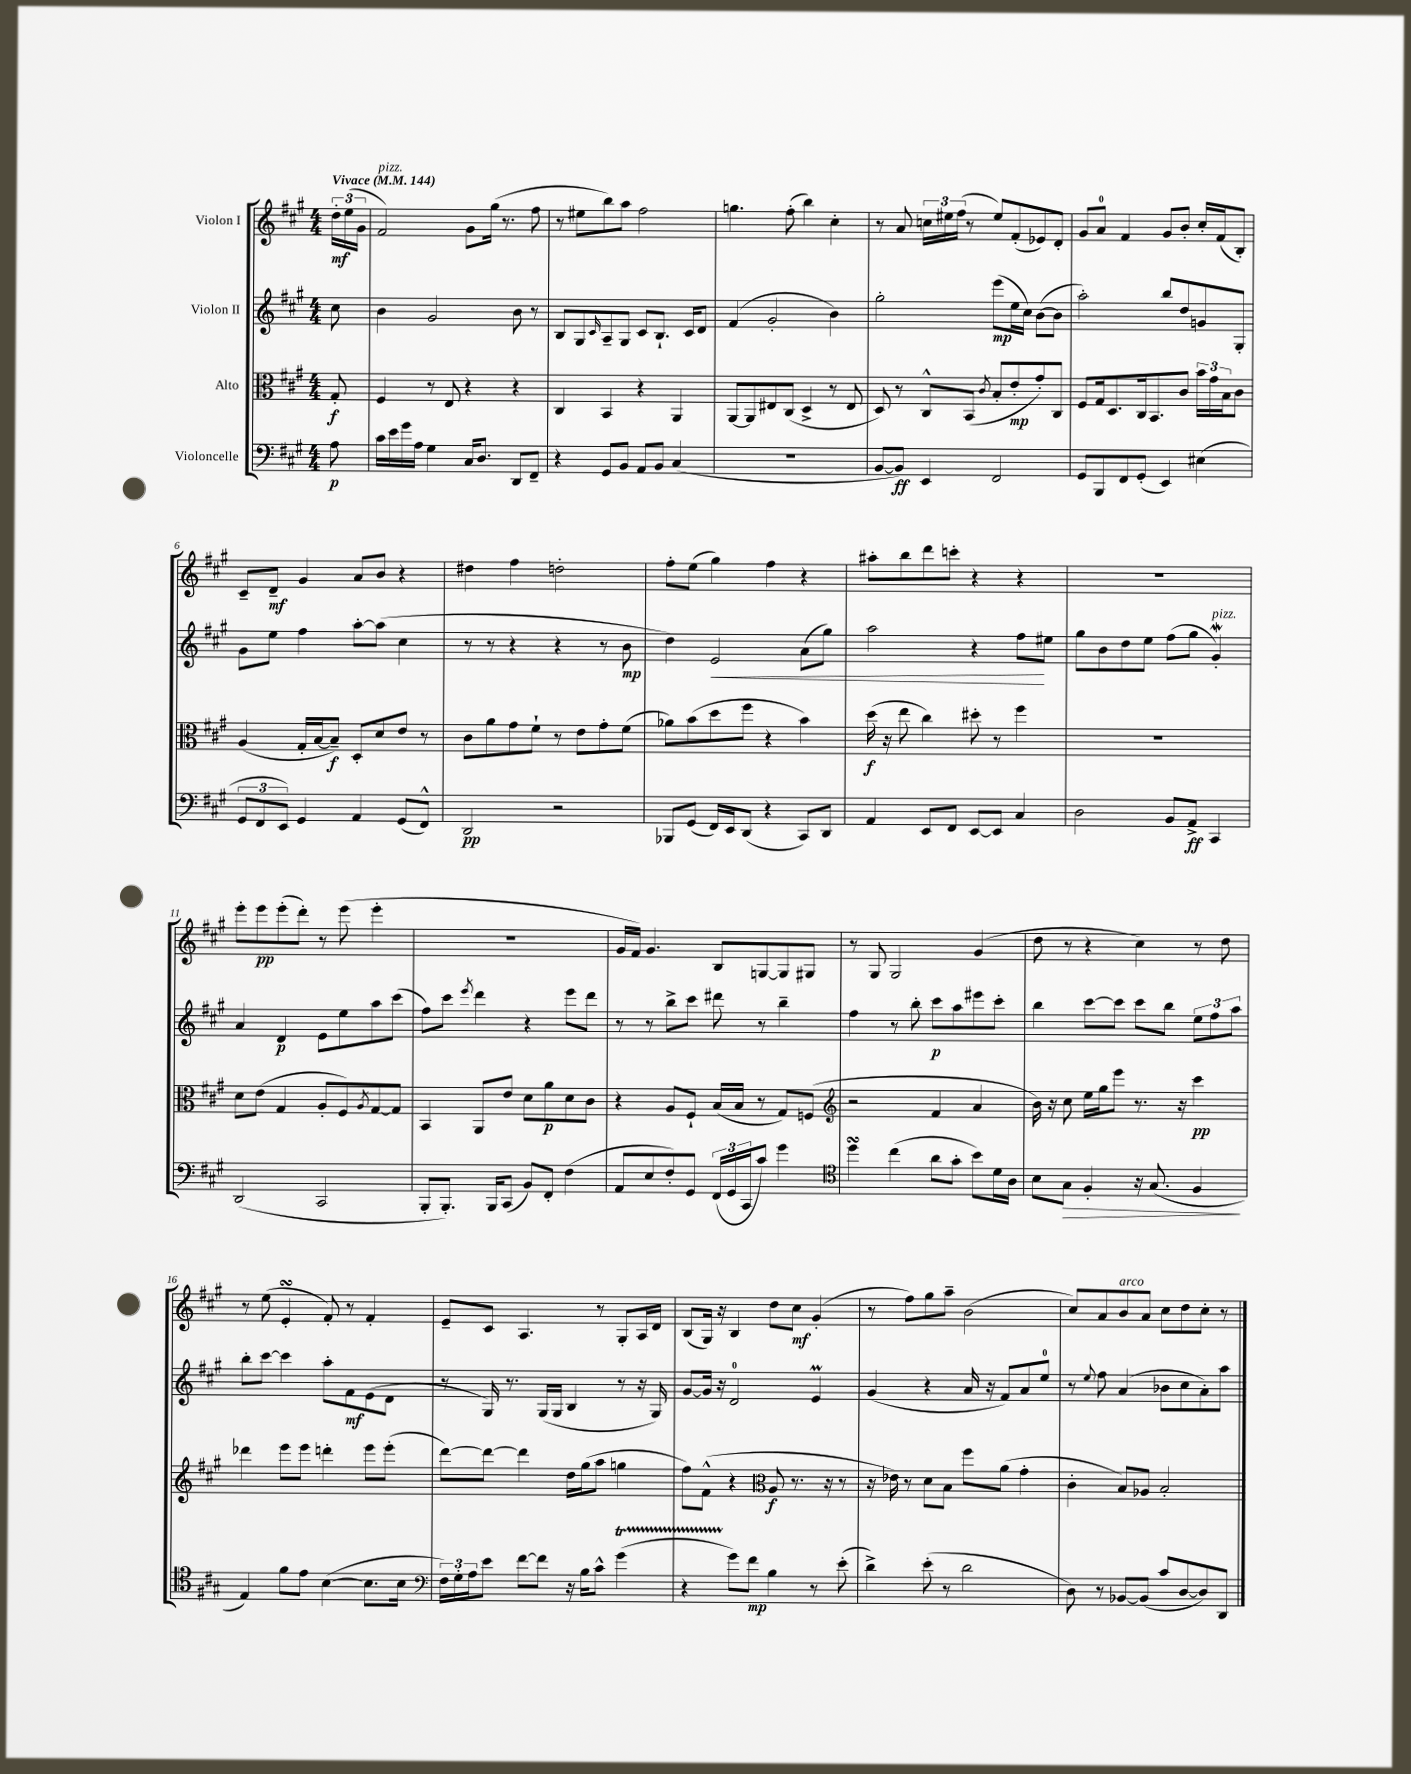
<<
\new StaffGroup <<
\new Staff = "s0" \with { instrumentName = "Violon I" } {
    \clef treble \key a \major \numericTimeSignature \time 4/4 \partial 8 \tempo "Vivace" 4 = 144
    \tuplet 3/2 { d''16-.\mf e''16( gis'16 } |
    fis'2^\markup { \italic "pizz." }) gis'8 gis''16( r8. fis''8 |
    r8 eis''8 b''8) a''8 fis''2 |
    g''4. fis''8-.( b''4) cis''4-. |
    r8 a'8 \tuplet 3/2 { c''16 eis''16 fis''16( } r8 eis''8) fis'8-.( ees'8) d'8-. |
    gis'8 a'8-0 fis'4 gis'8 b'8-. cis''16-. fis'16( b8-.) |
    cis'8-- d'8--\mf gis'4 a'8 b'8 r4 |
    dis''4 fis''4 d''2-. |
    fis''8-. e''8( gis''4) fis''4 r4 |
    ais''8-. b''8 d'''8 c'''8-. r4 r4 |
    R1 |
    e'''8-. e'''8\pp e'''8-.( d'''8-.) r8 e'''8( e'''4-. |
    R1 |
    gis'16 fis'16) gis'4. b8 g8~ g8 gis8 |
    r8 gis8 gis2 gis'4( |
    d''8 r8 r4 cis''4) r8 d''8 |
    r8 e''8( e'4-.\turn fis'8-.) r8 fis'4-. |
    e'8-- cis'8 a4. r8 gis8-. a16 d'16 |
    b8( gis16) r16 b4 d''8 cis''8\mf gis'4-.( |
    r8 fis''8) gis''8 a''8-- b'2( |
    cis''8) a'8 b'8^\markup { \italic "arco" } a'8 cis''8 d''8 cis''8-. r8 \bar "|." |
}
\new Staff = "s1" \with { instrumentName = "Violon II" } {
    \clef treble \key a \major \numericTimeSignature \time 4/4 \partial 8
    cis''8 |
    b'4 gis'2 b'8 r8 |
    b8 gis8 \grace { cis'16 } a8-- gis8 cis'8 b8.-! cis'16 d'8 |
    fis'4( gis'2-. b'4) |
    gis''2-. e'''8\mp( e''16 cis''16) b'8~( b'8 |
    a''2-.) b''8 d''8 g'8 gis8-. |
    gis'8 e''8 fis''4 a''8~-. a''8( cis''4 |
    r8 r8 r4 r4 r8 b'8\mp |
    d''4) e'2\< a'8( gis''8) |
    a''2 r4 fis''8\! eis''8 |
    gis''8 b'8 d''8 e''8 fis''8( gis''8 gis'4-.\mordent^\markup { \italic "pizz." }) |
    a'4 d'4\p e'8 e''8 a''8 cis'''8( |
    fis''8) cis'''8 \acciaccatura { e'''8 } d'''4 r4 e'''8 d'''8 |
    r8 r8 b''8-> cis'''8 dis'''8 r8 b''4-- |
    fis''4 r8 b''8-. cis'''8\p a''8 eis'''8 cis'''8-. |
    b''4 cis'''8~ cis'''8 cis'''8 b''8 \tuplet 3/2 { e''8 fis''8 a''8 } |
    b''8-. cis'''8~ cis'''4 a''8-. fis'8\mf e'8( d'8 |
    r8 gis16) r8. gis16( gis16 b4 r8 r16 gis16) |
    gis'8~ gis'16 r16 d'2-0 e'4\prall |
    gis'4( r4 a'16 r16 fis'8) a'8 e''8-0 |
    r8 \appoggiatura { e''8 } fis''8 a'4( bes'8 cis''8 a'8-.) a''8 \bar "|." |
}
\new Staff = "s2" \with { instrumentName = "Alto" } {
    \clef alto \key a \major \numericTimeSignature \time 4/4 \partial 8
    gis8-.\f |
    fis4 r8 e8 r4 r4 |
    cis4 b,4 r4 a,4 |
    a,8~ a,8 eis8 cis8( d4-> r8 eis8 |
    d8) r8 cis8-^ b,8( \acciaccatura { cis'8 } b8-. e'8-.\mp gis'8-.) cis8 |
    fis8 gis16 d8. cis16 b,8. cis'8 \tuplet 3/2 { b'16 gis'16 b16 } cis'8 |
    a4( gis16-. b16~ b8--\f) d8-. d'8 e'8 r8 |
    cis'8 a'8 gis'8 fis'8-! r8 e'8 gis'8-. fis'8( |
    aes'8) b'8( d''8 fis''8 r4 b'4) |
    d''16\f( r16 e''8 cis''4) dis''8-. r8 fis''4 |
    R1 |
    d'8 e'8( gis4 a8-. fis8) \acciaccatura { a8 } gis8~ gis8 |
    b,4 a,8 e'8 d'8 a'8\p d'8 cis'8 |
    r4 a8 fis8-! b16( b16 r8 gis8) f8( |
    \clef treble r2 fis'4 a'4 |
    b'16) r16 cis''8 e''16 gis''16 e'''8 r8. r16 cis'''4\pp |
    des'''4 e'''8 e'''8 d'''4-. e'''8 e'''8-.( |
    d'''8~) d'''8~ d'''4 d''16 gis''16( a''8 g''4 |
    fis''8) fis'8-^( r4 \clef alto a8\f r8. r16 r8 |
    r16 ees'16) r8 d'8 b8 fis''8 a'8( gis'4-. |
    cis'4-. b8) aes8 b2-. \bar "|." |
}
\new Staff = "s3" \with { instrumentName = "Violoncelle" } {
    \clef bass \key a \major \numericTimeSignature \time 4/4 \partial 8
    a8\p |
    cis'16 e'16 gis'16 a16 gis4 cis16 d8. d,8 fis,8-- |
    r4 gis,8 b,8 a,8 b,8 cis4( |
    r1 |
    b,8~ b,8\ff) e,4 fis,2 |
    gis,8 b,,8 fis,8 gis,8-.( e,4) eis4( |
    \tuplet 3/2 { gis,8 fis,8 e,8) } gis,4 a,4 gis,8( fis,8-^) |
    d,2\pp r2 |
    bes,,8 gis,8( fis,16) e,16 d,8( r4 cis,8) d,8 |
    a,4 e,8 fis,8 e,8~ e,8 cis4 |
    d2 b,8 a,8->\ff cis,4 |
    d,2( cis,2 |
    b,,8-. b,,8.-.) b,,16 cis,8( b,8) fis,8-. fis4( |
    a,8 e8 fis8-.) gis,8 \tuplet 3/2 { fis,16( gis,16 cis,16 } cis'8) gis'4 |
    \clef tenor d''4\turn cis''4( a'8 gis'8-. b'8) d'16 a16 |
    b8 gis8\> fis4-. r16 gis8.( fis4\! |
    e4) fis'8 e'8 b4~( b8. b16 |
    \clef bass \tuplet 3/2 { fis16) gis16-. a16 } e'8 fis'8~ fis'8 r16 b16 cis'8-^ gis'4\startTrillSpan( |
    r4 gis'8\stopTrillSpan) fis'8\mp b4 r8 e'8-.( |
    d'4->) e'8-.( r8 d'2 |
    d8) r8 bes,8~ bes,8( cis'8 d8~ d8) d,8 \bar "|." |
}
>>
>>
